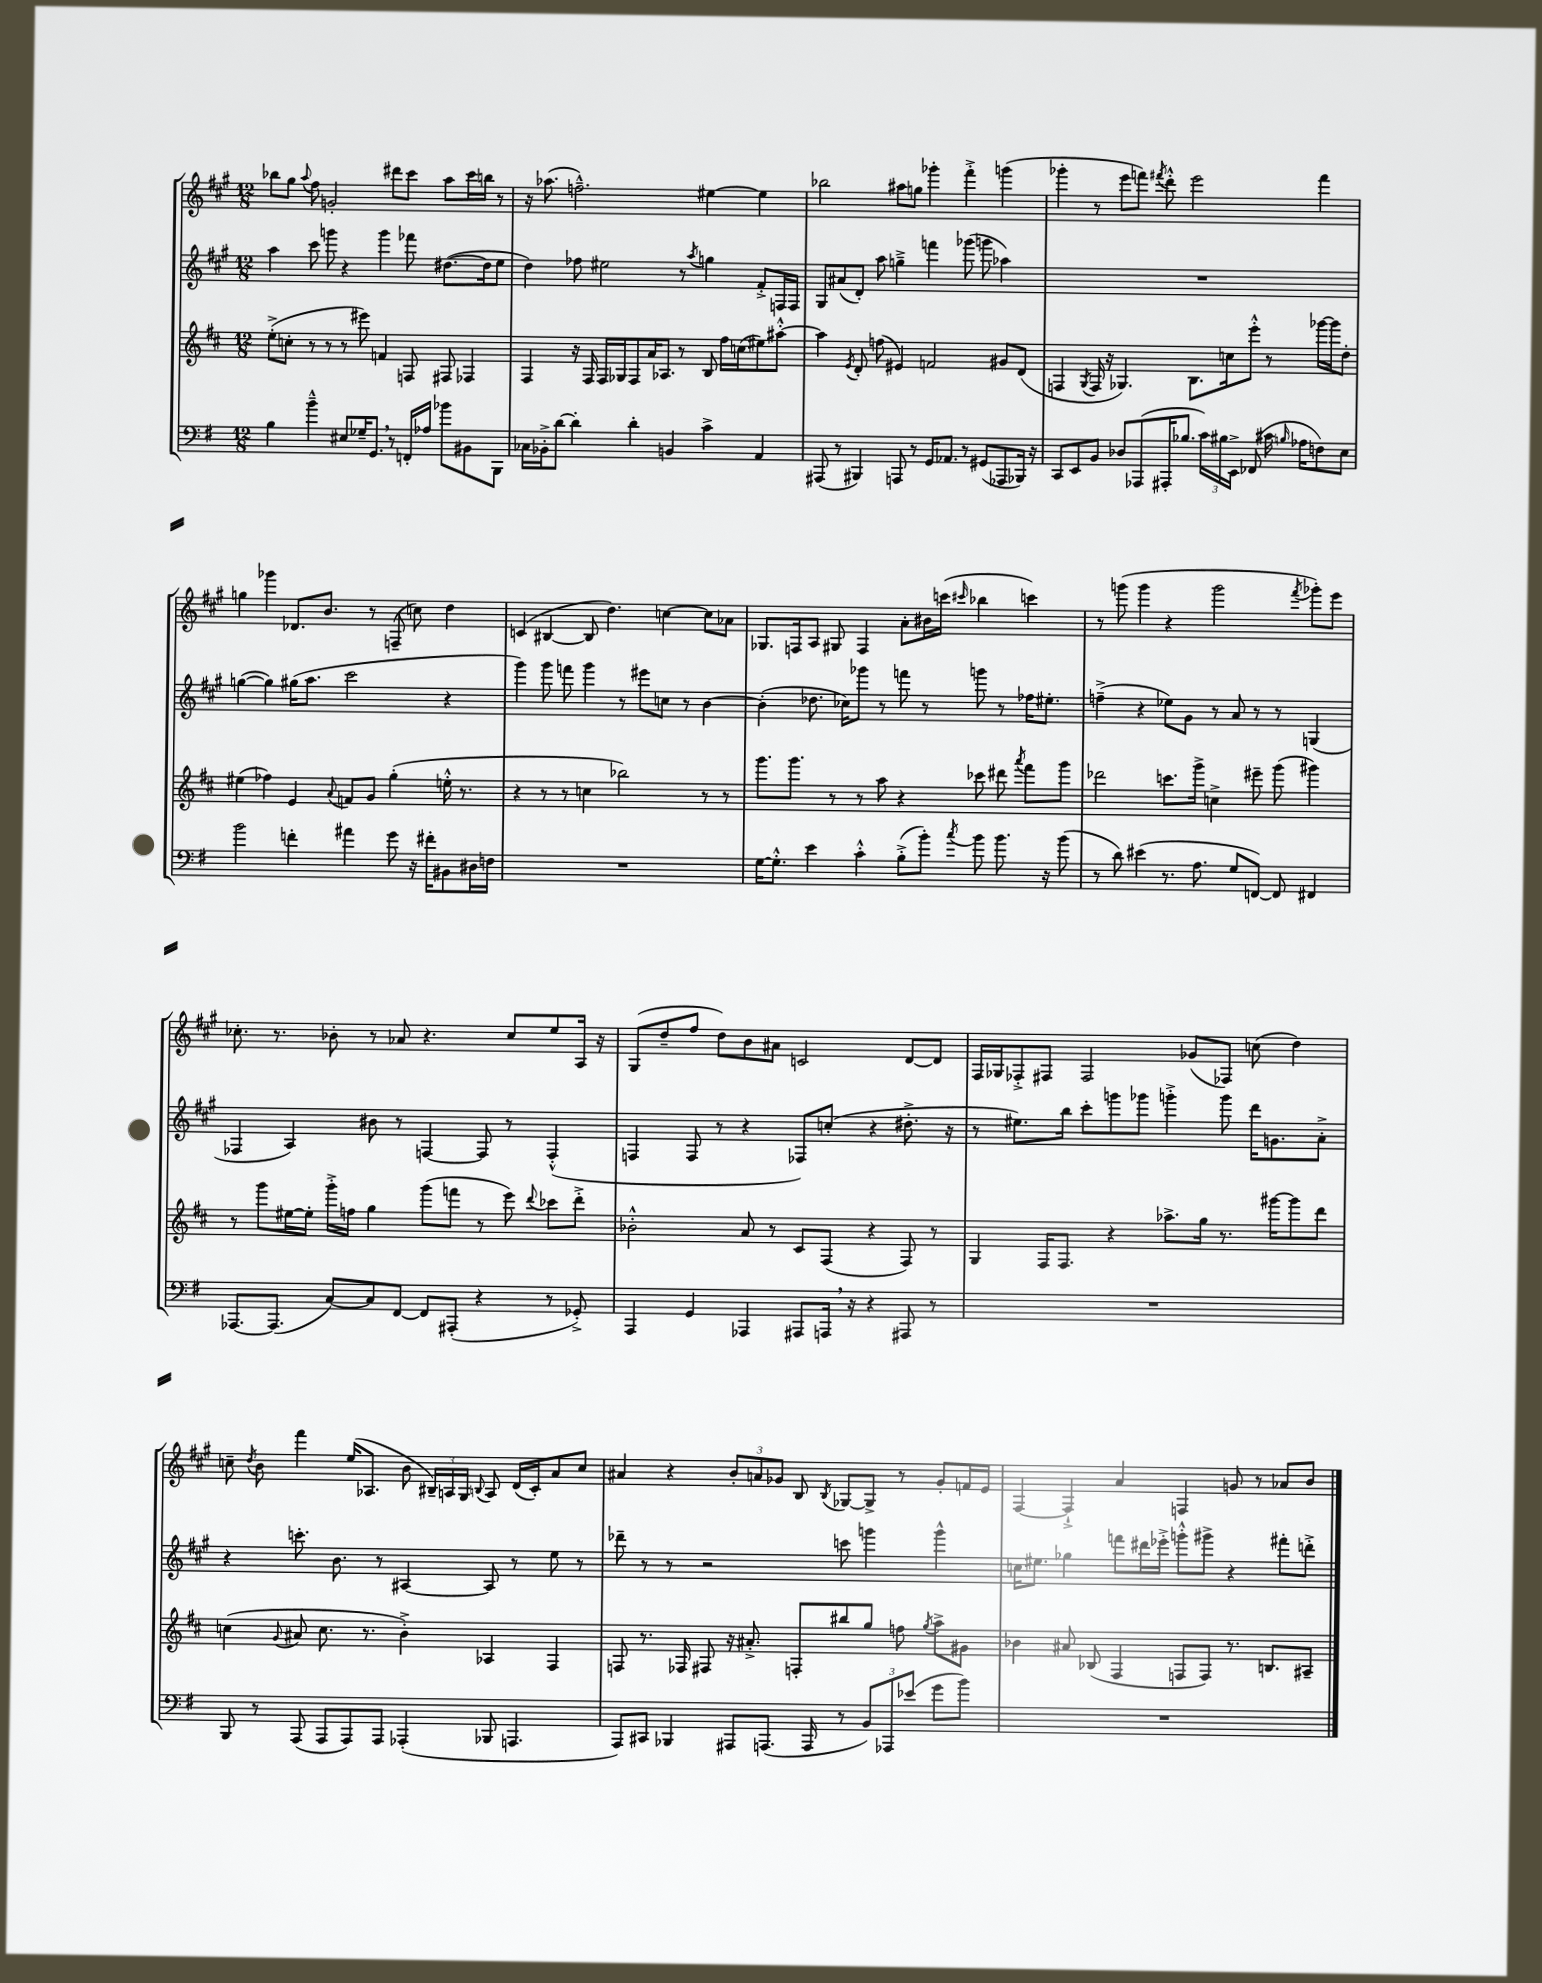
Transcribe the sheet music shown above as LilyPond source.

<<
\new StaffGroup <<
\new Staff = "s0" {
    \clef treble \key a \major \numericTimeSignature \time 12/8
    \autoBeamOff bes''8[ gis''8] \appoggiatura { a''8 } fis''8 g'2-. dis'''8[ cis'''8] a''8[ cis'''16 b''16] r8 |
    r16 aes''8.( f''2.---^) eis''4~ eis''4 |
    bes''2 ais''8[ g''8] ges'''4-. fis'''4-.-> g'''4( |
    ges'''4-. r8 e'''8[ f'''8]) \acciaccatura { fis'''8 } d'''8-.-^ e'''2 fis'''4 |
    g''4 ges'''4 des'8.[ b'8.] r8 f8--( c''8) d''4 |
    c'4( bis4~ bis8 d''4.) c''4~ c''8[ aes'8] |
    ges8.[ f16 a8] gis8 f4 a'8[-. bis'16 c'''16]( \grace { cis'''16 } bes''4 c'''4) |
    r8 g'''8( g'''4 r4 g'''2 \acciaccatura { fis'''8 } ges'''8[-.) e'''8] |
    ces''8.-. r8. bes'8-. r8 aes'8 r4. ces''8[ e''8 a16] r16 |
    gis8[( d''8-- fis''8] d''8[) b'8 ais'8] c'2 d'8[~ d'8] |
    fis16[ ges16 fes8-.-> fis8] fis2 ges'8[( fes8]) c''8( d''4) |
    c''8-- \acciaccatura { d''8 } b'8 fis'''4 e''16[( aes8.] b'8 \tuplet 3/2 { bis16[--) a16 gis16] } \appoggiatura { b8 } a8 d'16[( cis'16-.) a'8 c''8] |
    ais'4 r4 \tuplet 3/2 { b'8[-. a'8 ges'8] } b8 \acciaccatura { b8 } ges8[~ ges8]-> r8 ges'8[-. f'16 e'16] |
    fis4~ fis4-!-> a'4 f4 g'8 r8 aes'8[ b'8] \bar "|." |
}
\new Staff = "s1" {
    \clef treble \key a \major \numericTimeSignature \time 12/8
    \autoBeamOff a''4 cis'''8 g'''8 r4 g'''4 fes'''8 dis''8.[~( dis''16 e''8] |
    d''4) fes''8 eis''2 r8 \acciaccatura { a''8 } g''4 fis'8[-.-> f16 f16] |
    gis8[ ais'8( d'8]-.) a''8 g''4---> f'''4 ges'''8( g'''8 aes''4) |
    R1. |
    g''4~( g''4) gis''16[( a''8.] cis'''2 r4 |
    gis'''4) gis'''8 f'''8 gis'''4 r8 eis'''8[ c''8] r8 b'4~ |
    b'4-.( des''8. ces''16[) ges'''8] r8 f'''8 r8 g'''8 r8 fes''16[ eis''8.]-. |
    f''4--->( r4 ees''8[) gis'8] r8 a'8 r8 r8 g4( |
    fes4 a4) bis'8 r8 f4~ f8 r8 f4-.-^( |
    f4 f8 r8 r4 fes8[) c''8]-.( r4 dis''8.-.-> r16 |
    r8 eis''8.[) b''16] cis'''8[-. g'''8 ges'''8] g'''4-.-> g'''8 d'''16[ g'8. a'8]-.-> |
    r4 c'''8.-. b'8. r8 ais4~ ais8 r8 e''8 r8 |
    des'''8-- r8 r8 r2 c'''8 g'''4 g'''4-^ |
    c''16[ eis''8.] ges''4 f'''8[ dis'''16 ees'''16]-.-> g'''8[-.-^ gis'''8]-> r4 fis'''8[-. d'''8]-.-> \bar "|." |
}
\new Staff = "s2" {
    \clef treble \key d \major \numericTimeSignature \time 12/8
    \autoBeamOff e''8[-.->( c''8]-. r8 r8 r8 eis'''8) f'4 f8 fis8 fes4 |
    fis4 r16 fis16 fis16[ ges16 fis8 a'16 aes8.] r8 b8 fis''16[ c''16( eis''8) ais''8]~-.-^ |
    ais''4 \acciaccatura { e'8 } d'8-. f''8( eis'4) f'2 gis'8[ d'8]( |
    f4 \acciaccatura { g8 } f16 r16 ges4.) b8.[ c''16 e'''8]-.-^ r8 ges'''16[~ ges'''16 d''8]-. |
    eis''4( fes''4) e'4 \appoggiatura { a'8 } f'8[ g'8] g''4-.( e''16-.-^ r8. |
    r4 r8 r8 c''4 bes''2) r8 r8 |
    g'''8.[ g'''8.] r8 r8 a''8 r4 ces'''8 dis'''8 \acciaccatura { a'''8 } fis'''8[ g'''8] |
    des'''2 c'''8.[ g'''16]-> c''4-> eis'''8-- g'''8( gis'''4) |
    r8 g'''8[ eis''16~ eis''16]-. g'''16[-.-> f''16] g''4 g'''8[( f'''8] r8 e'''8) \appoggiatura { d'''8 } ces'''8[ d'''8]-.-> |
    bes'2-.-^ a'8 r8 cis'8[ fis8]( r4 fis8) r8 |
    g4 fis16[ fis8.] r4 aes''8.[-> g''16] r8. gis'''16[~ gis'''8 d'''8] |
    c''4( \appoggiatura { g'8 } ais'8 c''8. r8. b'4-.->) aes4 fis4 |
    f8 r8. fes16 fis8 r16 ais'8.-.-> f8[-. bis''8 g''8] f''8 \acciaccatura { g''8 } a''8[-> gis'8] |
    bes'4 ais'8 bes8( fis4 f8[ f8]) r8. b8.[ ais8]-- \bar "|." |
}
\new Staff = "s3" {
    \clef bass \key g \major \numericTimeSignature \time 12/8
    \autoBeamOff b4 b'4---^ eis8[ ges16-- g,8.] \breathe r8 f,16[-. aes16] bes'8[ bis,8 b,,8] |
    ces16[ bes,16-.-> d'8]~ d'4-. d'4-. b,4 c'4-> a,4 |
    ais,,8( r8 bis,,4) a,,8 r8 g,16[ aes,8.] r8 gis,8[( aes,,8 bes,,16]) r16 |
    c,8[ e,8 b,8] des8[ aes,,8( ais,,16-. bes8.] \tuplet 3/2 { c'16[) bis16 e,16]-> } fes,8( cis'16 \grace { b16 } aes16[ f8) e8] |
    b'2 f'4-. ais'4 g'8 r16 fis'16[-. bis,8 dis16 f16] |
    R1. |
    g16[~ g8.]-.-^ e'4 c'4-.-^ b8[-.->( b'8]-.) \acciaccatura { c''8 } b'8 b'8. r16 b'8( |
    r8 d'8) eis'4( r8. a8. g8[ f,8]~) f,8 fis,4 |
    aes,,8.[~ aes,,8.]( c8[~) c8 fis,8]~ fis,8[ ais,,8]-.( r4 r8 ges,8-.->) |
    a,,4 g,4 aes,,4 ais,,8[ a,,16] \breathe r16 r4 ais,,8 r8 |
    R1. |
    b,,8 r8 a,,8( a,,8[ a,,8) a,,8] aes,,4-.( bes,,8 a,,4. |
    a,,8[) cis,8] bes,,4 ais,,8[ a,,8.]( a,,16 r8 \tuplet 3/2 { b,8[) aes,,8 ees'8]( } g'8[ b'8]) |
    R1. \bar "|." |
}
>>
>>
\layout { \context { \Score \remove "Bar_number_engraver" } }
